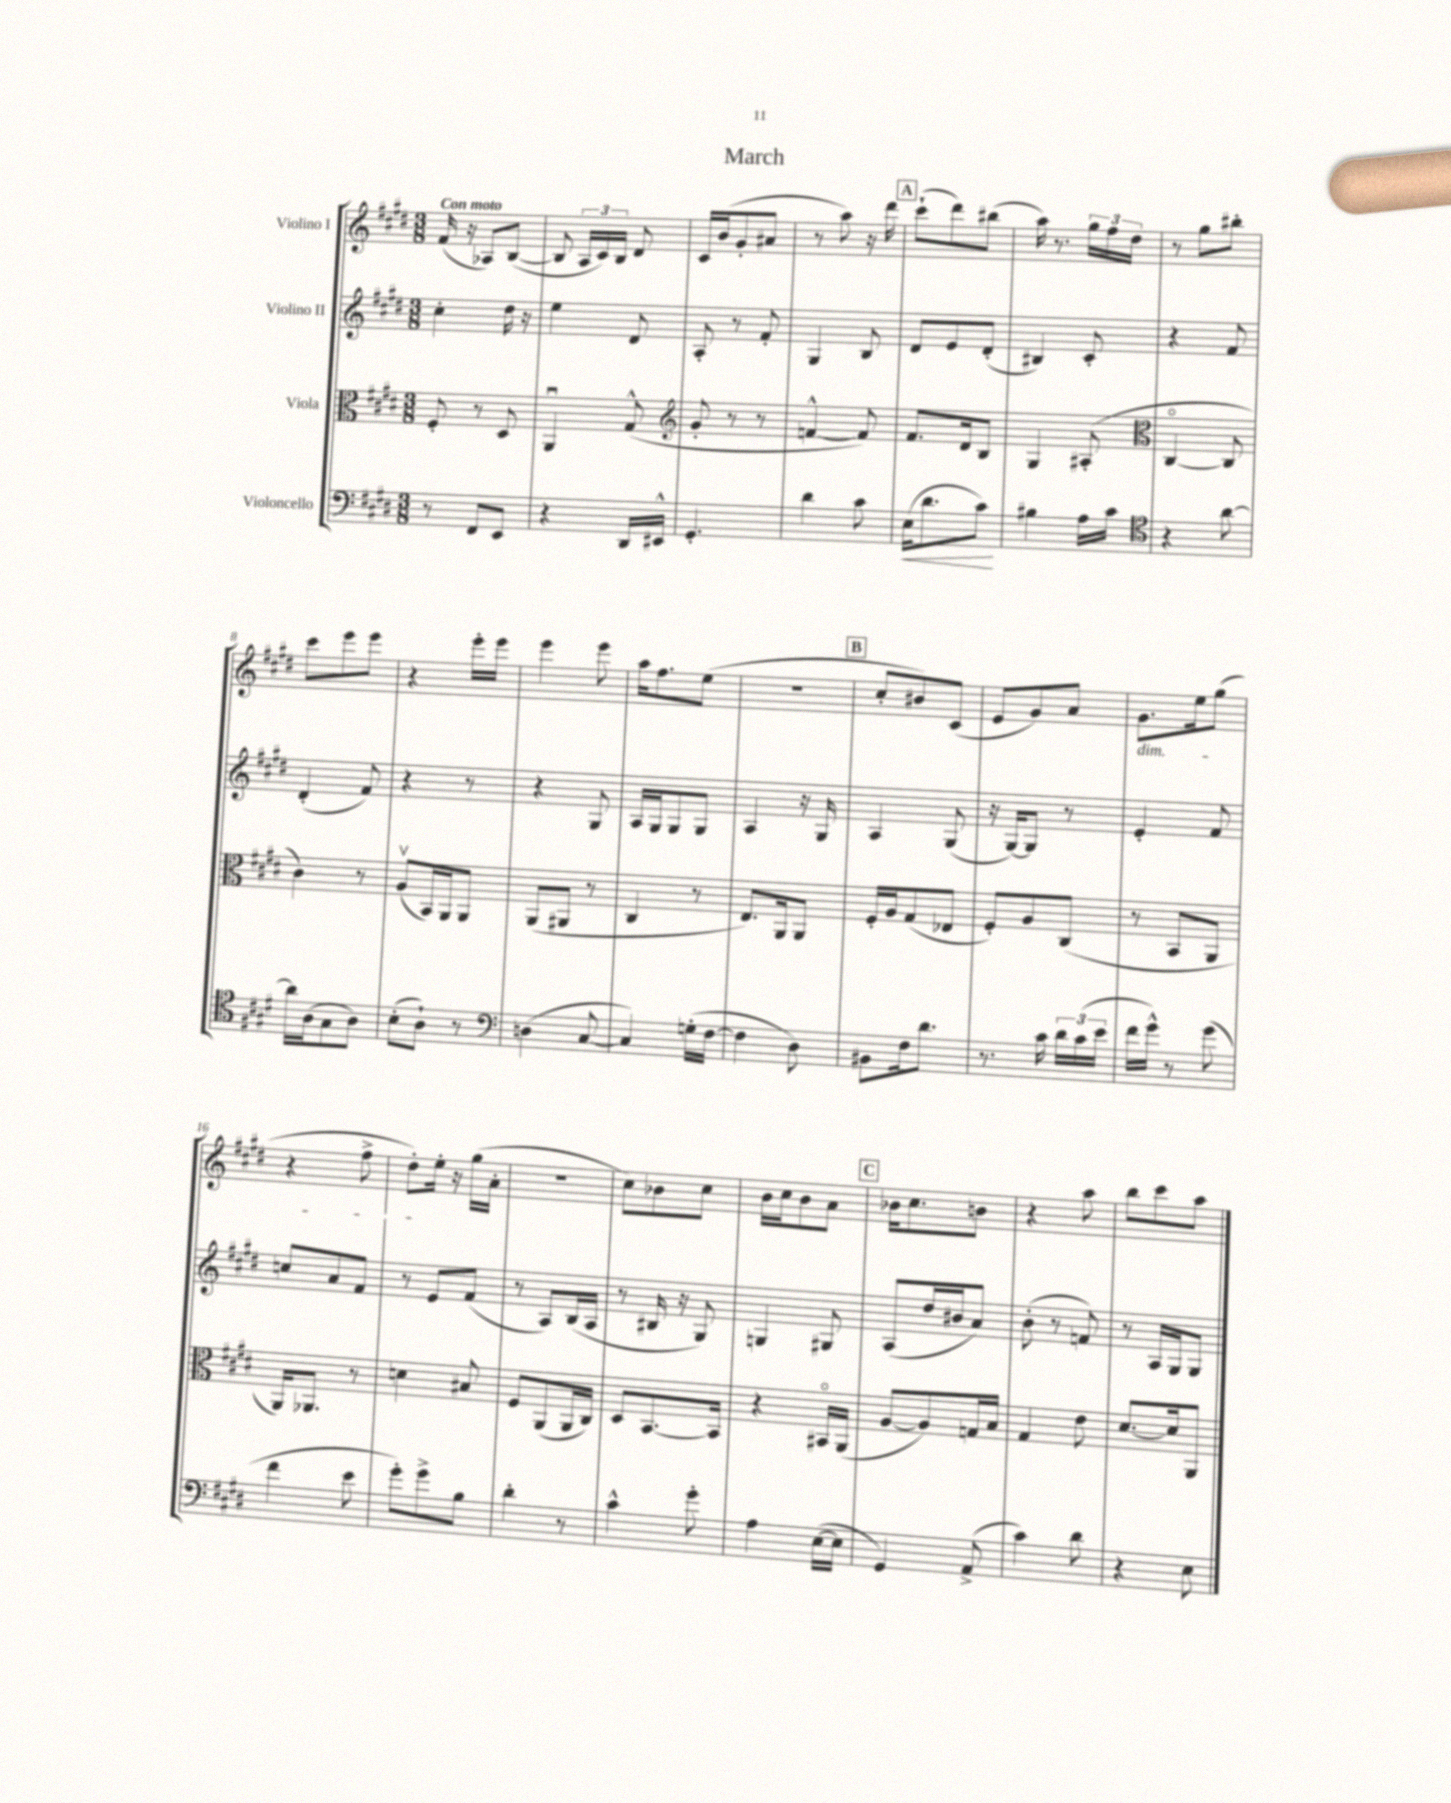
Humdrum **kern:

**kern	**kern	**kern	**kern
*staff4	*staff3	*staff2	*staff1
*clefF4	*clefC3	*clefG2	*clefG2
*k[f#c#g#d#]	*k[f#c#g#d#]	*k[f#c#g#d#]	*k[f#c#g#d#]
*M3/8	*M3/8	*M3/8	*M3/8
8r	8F#'/	4cc#'\	(16f#/
.	.	.	16r
8FF#/L	8r	.	8A-/L)
8EE/J	8D#/	16dd#\	([8B/J
.	.	16r	.
=	=	=	=
4r	4AAu/	4ee\	8B/]
.	.	.	24A/LL
.	.	.	24c#/)
.	.	.	24B/JJ
16DD#/LL	(8G#^^/	8d#/	8d#/
16EE#^^/JJ	.	.	.
=	=	=	=
*	*clefG2	*	*
4.GG#'/	8g#'/	8A'/	16c#/LL
.	.	.	(16b/J
.	8r	8r	8g#'/
.	8r	8f#'/	8a#/J
=	=	=	=
4d#\	[4f^^/	4G#/	8r
.	.	.	8aa\)
8c#\	8f/])	8B/	16r
.	.	.	16ddd#\
=	=	=	=
(16E\LK	8.f#/L	8d#/L	(8ccc#`\L
8.d#\	.	.	.
.	.	8e/	8ddd#\)
.	16d#/k	.	.
8c#\J)	8B/J	(8d#'/J	(8bb#\J
=	=	=	=
4B#\	4G#/	4B#/)	16aa\)
.	.	.	8.r
16A\LL	(8A#'/	8c#'/	24gg#\LL
.	.	.	24ff#\
16c#\JJ	.	.	.
.	.	.	24dd#\JJ
=	=	=	=
*clefC4	*clefC3	*	*
4r	[4C#o/	4r	8r
.	.	.	8gg#\L
[8a\	8C#/]	8f#/	8bb#'\J
=	=	=	=
16a\]LL	4c#\)	(4d#'/	8ccc#\L
(16A\J	.	.	.
8G#\	.	.	8eee\
8A\J)	8r	8f#/)	8eee\J
=	=	=	=
(8B'\L	(8Av/L	4r	4r
8A`\J)	16BB/L)	.	.
.	16AA/J	.	.
8r	8AA/J	8r	16eee'\LL
.	.	.	16eee\JJ
=	=	=	=
*clefF4	*	*	*
(4D\	(8AA/L	4r	4eee\
.	8AA#/J	.	.
[8C#/	8r	8G#/	8eee\
=	=	=	=
4C#/])	4C#/	16A/LL	16aa\LK
.	.	16G#/J	8.ff#\
.	.	8G#/	.
(16G'\LL	8r	8G#/J	(8ee\J
[16F#\JJ	.	.	.
=	=	=	=
4F#\]	8.E/L)	4A/	4.r
.	16AA/k	.	.
8D#\)	8AA/J	16r	.
.	.	16G#/	.
=	=	=	=
8BB#\L	16F#'/LL	4A/	8cc#'/L
.	16A/J	.	.
16F#\k	(8G#/	.	8b#/)
8.d#\J	.	.	.
.	8E-/J	(8G#/	(8c#/J
=	=	=	=
8.r	8F#'/L)	16r	8e/L
.	.	[16G#/LK)	.
.	8A/	8G#/]J	8g#/)
16c#\	.	.	.
24d#\LL	(8C#/J	8r	8a/J
(24c#\	.	.	.
24e\JJ	.	.	.
=	=	=	=
16f#\LL	8r	4e'/	8.g#\L
16g#^^\JJ)	.	.	.
8r	8BB/L	.	.
.	.	.	16ee\k
(8g#\	8AA/J	8f#/	(8gg#\J
=	=	=	=
4f#\	16AA/LK)	8cc/L	4r
.	8.AA-/J	.	.
.	.	8a/	.
8e\	8r	8f#/J	8ff#^\
=	=	=	=
8g#'\L)	4d\	8r	8dd#'\L)
8g#^\	.	8e/L	16ee'\Jk
.	.	.	16r
8B\J	8B#/	(8f#/J	(16gg#\LL
.	.	.	16a'\JJ
=	=	=	=
4d#'\	8F#/L	8r	4.r
.	(8AA/	8A/L)	.
8r	16AA/L	(16B/L	.
.	16C#/JJ)	16A/JJ	.
=	=	=	=
4c#^^\	8D#/L	8r	8cc#\L)
.	[8.BB/	16B#/	8b-\
.	.	16r	.
8g#'\	.	8G#/)	8cc#\J
.	16BB/]Jk	.	.
=	=	=	=
4A\	4r	4G/	16b\LL
.	.	.	16cc#\J
.	.	.	8b\
([16E\LL	16BB#o/LL	8G#/	8a\J
16E\]JJ	(16AA/JJ	.	.
=	=	=	=
4GG#/)	[8A/L	(8A/L	16b-\LK
.	.	.	8.cc#\
.	8A/])	16dd#/L	.
.	.	16b#/J	.
(8AA^/	16G/L	8a/J)	8b\J
.	16B/JJ	.	.
=	=	=	=
4c#\)	4G#/	(8b'\	4r
.	.	8r	.
8d#\	8e\	8f/)	8aa\
=	=	=	=
4r	[8.d#/L	8r	8bb\L
.	.	16A/LL	8ccc#\
.	16d#/]k	16G#/J	.
8E\	8AA/J	8G#/J	8aa\J
==	==	==	==
*-	*-	*-	*-
